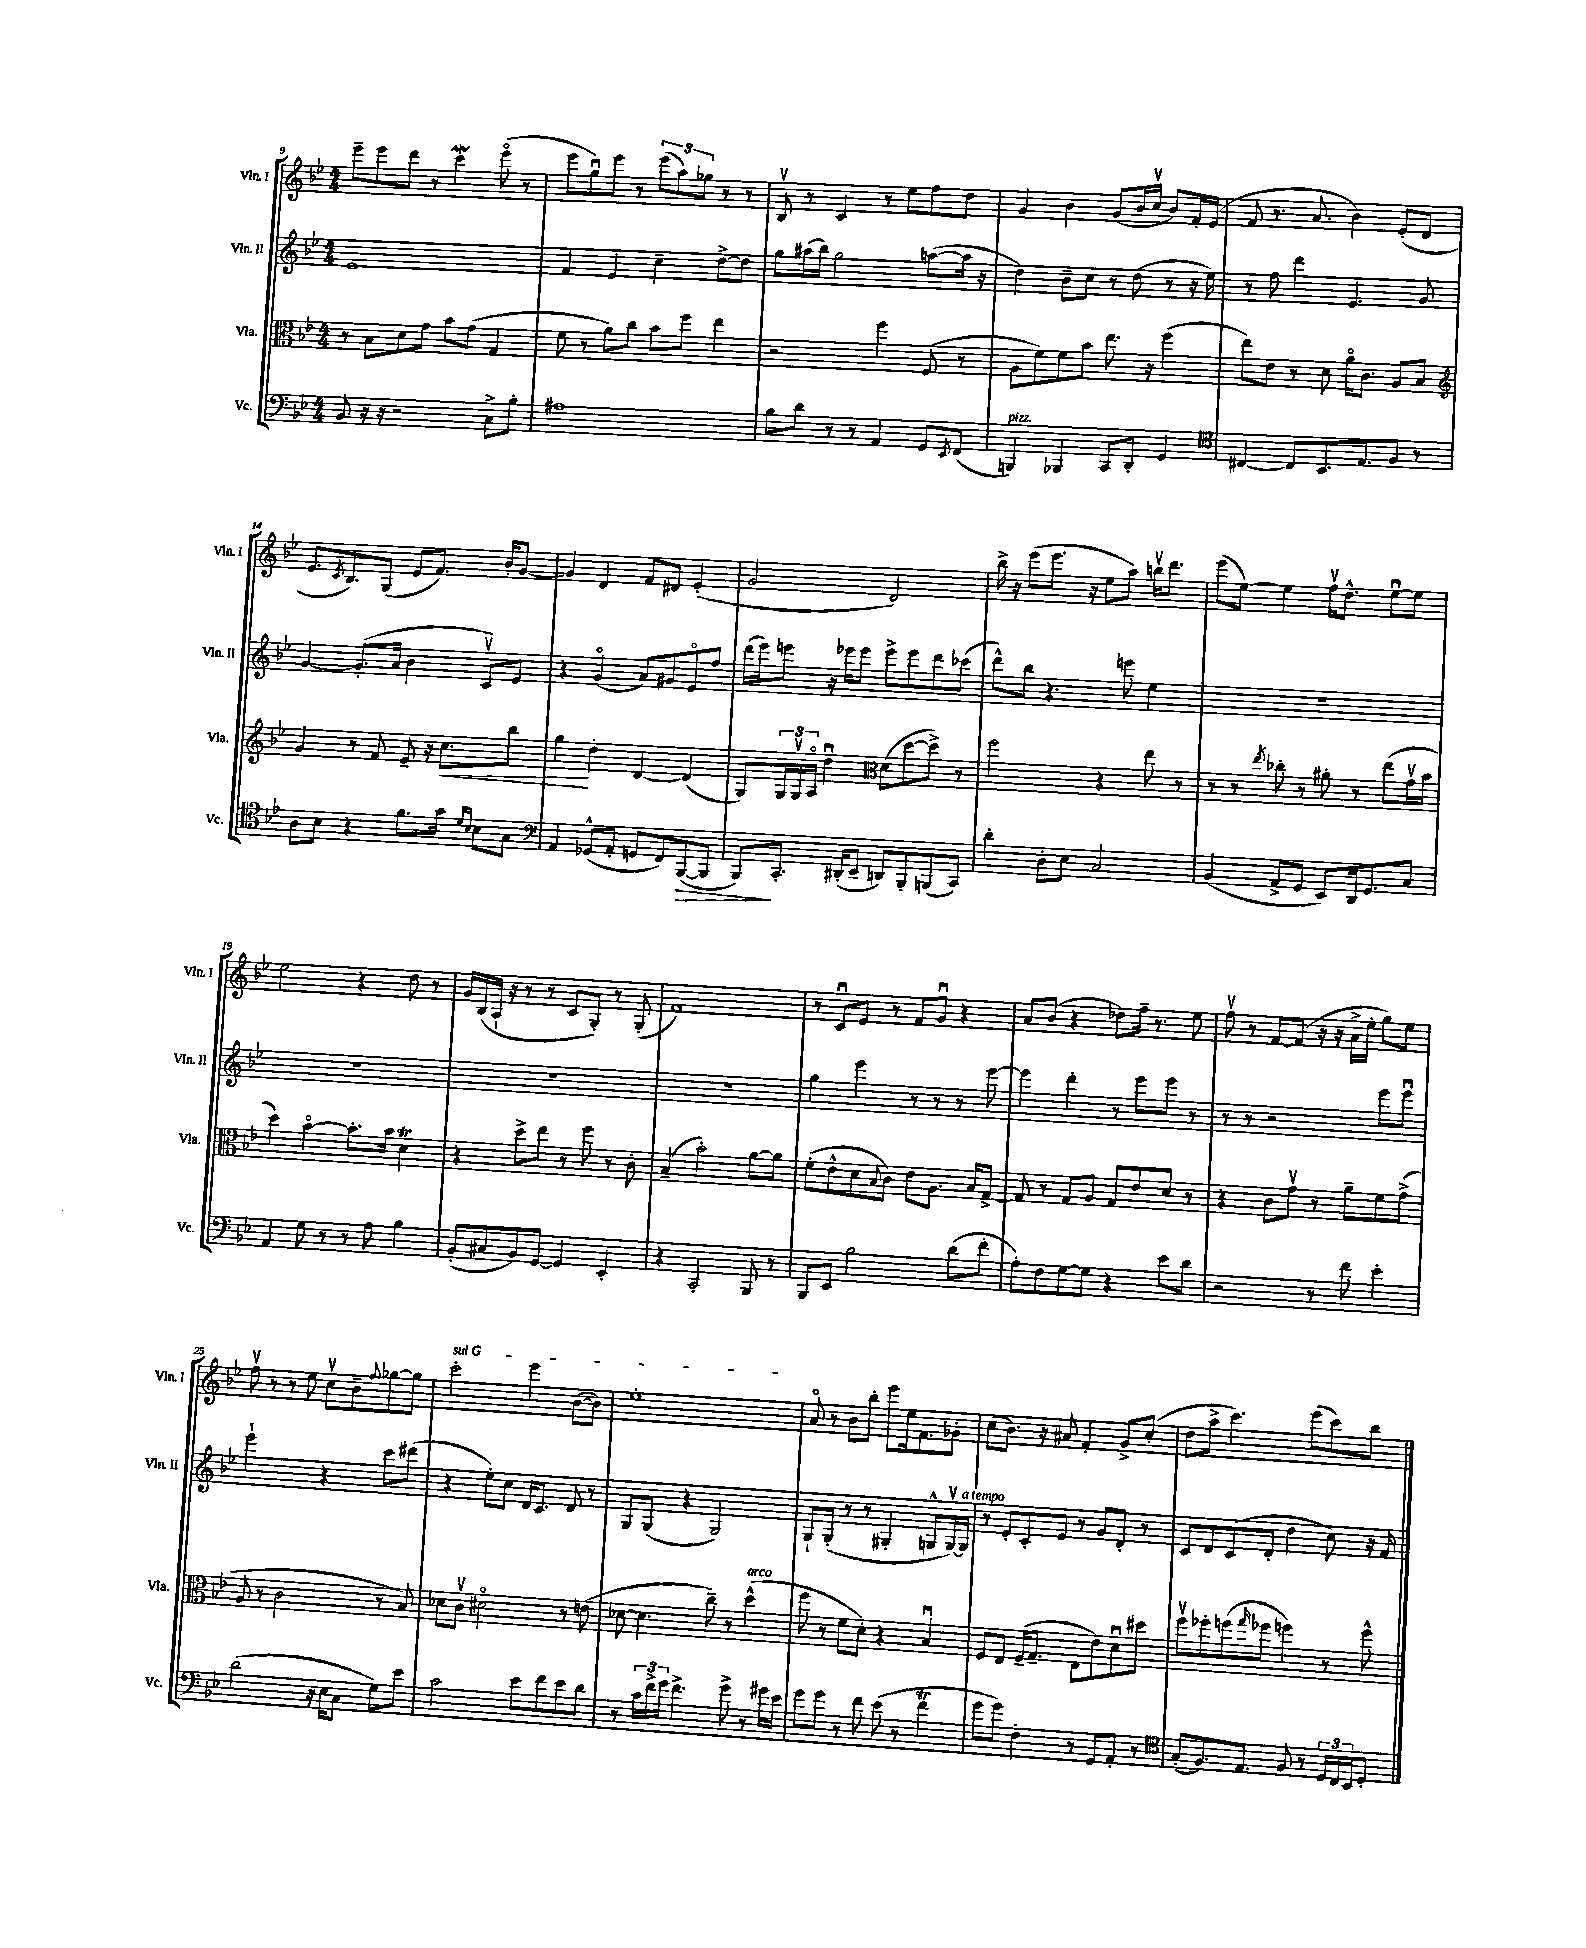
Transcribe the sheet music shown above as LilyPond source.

<<
\new StaffGroup <<
\new Staff = "s0" \with { instrumentName = "Vln. I" shortInstrumentName = "Vln. I" } {
    \clef treble \key bes \major \numericTimeSignature \time 4/4
    ees'''8-- ees'''8 d'''8 r8 c'''4\mordent ees'''8\flageolet( r8 |
    ees'''8 g''8\downbow) ees'''8 r8 \tuplet 3/2 { ees'''8( a''8) ges''8 } r8 r8 |
    bes8\upbow r8 c'4 r8 ees''8 f''8 d''8 |
    g'4 bes'4 g'8( bes'16 c''16\upbow bes'8) f'16-. ees'16( |
    f'8 r8. a'8. bes'4) ees'8-.( d'8 |
    ees'8. \acciaccatura { c'8 } bes8.) g8( ees'8 f'8.) bes'16-. g'8~ |
    g'4 d'4 f'8 dis'8 ees'4-.( |
    g'2 d'2) |
    bes''16-> r16 ees'''8( ees'''8. r16 ees''8 a''8) b''16\upbow d'''8. |
    ees'''8( ees''8~) ees''4 f''16\upbow d''8.-^ ees''8~\downbow ees''8 |
    ees''2 r4 d''8 r8 |
    g'16 bes16( a16-! r16 r8 r8 c'8 g8-.) r8 g8-.( |
    f'1) |
    r8 c'8\downbow ees'8 r8 f'8 g'8\downbow r4 |
    a'8 bes'8( r4 des''8) f''16-- r8. ees''8 |
    f''8\upbow r8 f'8~ f'8( r16 r16 a'16-> ees''16-. g''8) ees''8 |
    f''8\upbow r8 r8 ees''8 c''8\upbow bes'8-- \appoggiatura { f''8 } ges''8~ ges''8 |
    \once \override TextSpanner.bound-details.left.text = \markup { \italic "sul G" } c'''2-.\startTextSpan ees'''4 bes'8~( bes'8) |
    ees''1-.\stopTextSpan |
    a'8\flageolet r8 bes'8 bes''8-. ees'''8 ees''16 f'8. ges'8-. |
    c''8( bes'8.) r16 ais'8 f'4-. g'8-> c''8-.( |
    d''8 a''8-> c'''4.) ees'''8( c'''8) bes''8 \bar "|." |
}
\new Staff = "s1" \with { instrumentName = "Vln. II" shortInstrumentName = "Vln. II" } {
    \clef treble \key bes \major \numericTimeSignature \time 4/4
    ees'1 |
    f'4 ees'4 c''4-- d''8~-> d''8 |
    g''8 ais''16( bes''16) g''2 a''8~( a''16 r16 |
    d''4) bes'8-- c''8 r8 d''8( r8 r16 ees''16) |
    r8 f''8 d'''4 ees'4. g'8 |
    g'4~ g'8.-.( a'16 bes'4 c'8\upbow) ees'8 |
    r4 g'4\flageolet( a'8) gis'8 ees'8\flageolet f''8 |
    d'''16( ees'''16) e'''8 r16 ees'''16 ees'''8 ees'''8-> ees'''8 d'''8 ces'''8( |
    d'''8-^) bes''8 r4. e'''8 ees''4 |
    R1 |
    R1 |
    R1 |
    R1 |
    g''4 ees'''4 r8 r8 r8 ees'''8~ |
    ees'''4 d'''4-. r8 ees'''8 ees'''8 r8 |
    r8 r8 r2 ees'''8 ees'''8\downbow |
    ees'''2-! r4 c'''8 dis'''8( |
    r4 ees''8-.) c''8 d'16 c'8. d'8 r8 |
    g8 g8( r4 g2) |
    g8-! g8-.( r8 r8 gis4-. g8-^ g16~\upbow) g16^\markup { \italic "a tempo" } |
    r8 ees'8-. c'8-. ees'8 r8 g'8 d'8-. r8 |
    c'8 d'8 c'8( d'8-. d''4 c''8) r16 f'16 \bar "|." |
}
\new Staff = "s2" \with { instrumentName = "Vla." shortInstrumentName = "Vla." } {
    \clef alto \key bes \major \numericTimeSignature \time 4/4
    r8 bes8 d'8 g'8 bes'8 g'8( g4 |
    f'8 r8 a'8) c''8 bes'8 f''8 ees''4 |
    r2 f''4 f8( r8 |
    a8 f'8) f'8 bes'8 ees''8. r16 f''4( |
    ees''8) ees'8 r8 d'8 a'16\flageolet c'8. a8 bes8 |
    \clef treble g'4 r8 f'8 ees'8-- r16 c''8.\< bes''8 |
    g''4\! d''4-. d'4~ d'4( |
    g8) \tuplet 3/2 { g16 g16\upbow a16\flageolet } d''4\downbow \clef alto d'8( d''8~ d''8->) r8 |
    f''2 r4 ees''8 r8 |
    r8 r8 \acciaccatura { ees''8 } ces''8-. r8 ais'8-. r8 ees''8( g'16\upbow bes'16 |
    d''4) bes'4~\flageolet bes'8.-. bes'16 d'4\trill |
    r4 d''8-> ees''8 r8 f''8 r8 c'8-. |
    bes4--( bes'2-.) a'8~ a'8 |
    f'8-.( ees'8-^ d'8 \appoggiatura { bes8 } c'8) ees'8 a8. bes16 g8~-> |
    g8 r8 g8 a8 g8 ees'8 d'8 r8 |
    r4 c'8 g'8\upbow r8 a'8-- f'8 g'8->( |
    a8 r8 c'2 r8 bes8) |
    des'8 c'8\upbow dis'2\flageolet r8 e'8( |
    des'8~ des'4. c''8--) r8 d''4-^^\markup { \italic "arco" }( |
    f''8 r8 f'8 d'8-.) r4 bes4\downbow |
    f8 ees8 f16--( g8.-- ees8 ees'8) d'8\downbow dis''8 |
    f''8\upbow fes''8-. f''8( \grace { g''16 } fes''8 f''4) r8 f''8-^ \bar "|." |
}
\new Staff = "s3" \with { instrumentName = "Vc." shortInstrumentName = "Vc." } {
    \clef bass \key bes \major \numericTimeSignature \time 4/4
    bes,8 r16 r16 r2 c8-> bes8-. |
    ais1 |
    bes8 d'8 r8 r8 a,4 g,8 \acciaccatura { ees,8 } f,8( |
    b,,4^\markup { \italic "pizz." }) bes,,4 c,8 d,8-. g,4 |
    \clef tenor cis4~ cis8 bes,8. ees8. f8 r8 |
    a8 bes8 r4 f'8. g'16 \grace { d'16 bes16 } bes8 g8 |
    \clef bass a,4 ges,8-^( a,8-. g,8 f,8) bes,,8~\>( bes,,8 |
    bes,,8\!) c,8.-. dis,16-.( ees,8-- d,8) bes,,8-. b,,8( c,8) |
    d'4-. d8-. ees8 c2 |
    bes,4( a,8-> g,8 ees,8) d,16 g,8. c8 |
    a,4 g8 r8 r8 a8 bes4 |
    bes,8-.( cis8 bes,8) g,8~ g,4 ees,4-. |
    r4 c,2-. bes,,8 r8 |
    bes,,8 ees,8 bes2 d'8( f'8-. |
    a8-.) f8 g8~ g8 r4 ees'8 d'8 |
    r2 r8 f'8 ees'4-. |
    d'2( r16 ees16 c8 g8) ees'8 |
    c'2 ees'8 f'8 ees'8 d'8 |
    r8 \tuplet 3/2 { c'16 f'16-> g'16 } f'4.-> g'8-> r8 gis'16 ees'16 |
    g'8 g'8 r8 f'8 ees'8( r8 f'4\trill |
    g'8 g'8) f4-. r8 g,8 a,8-. r8 |
    \clef tenor g8-.( f8.) ees8. f8 r8 \tuplet 3/2 { d16 c16 bes,16 } d8-. \bar "|." |
}
>>
>>
\layout { \context { \Score currentBarNumber = #9 } }
